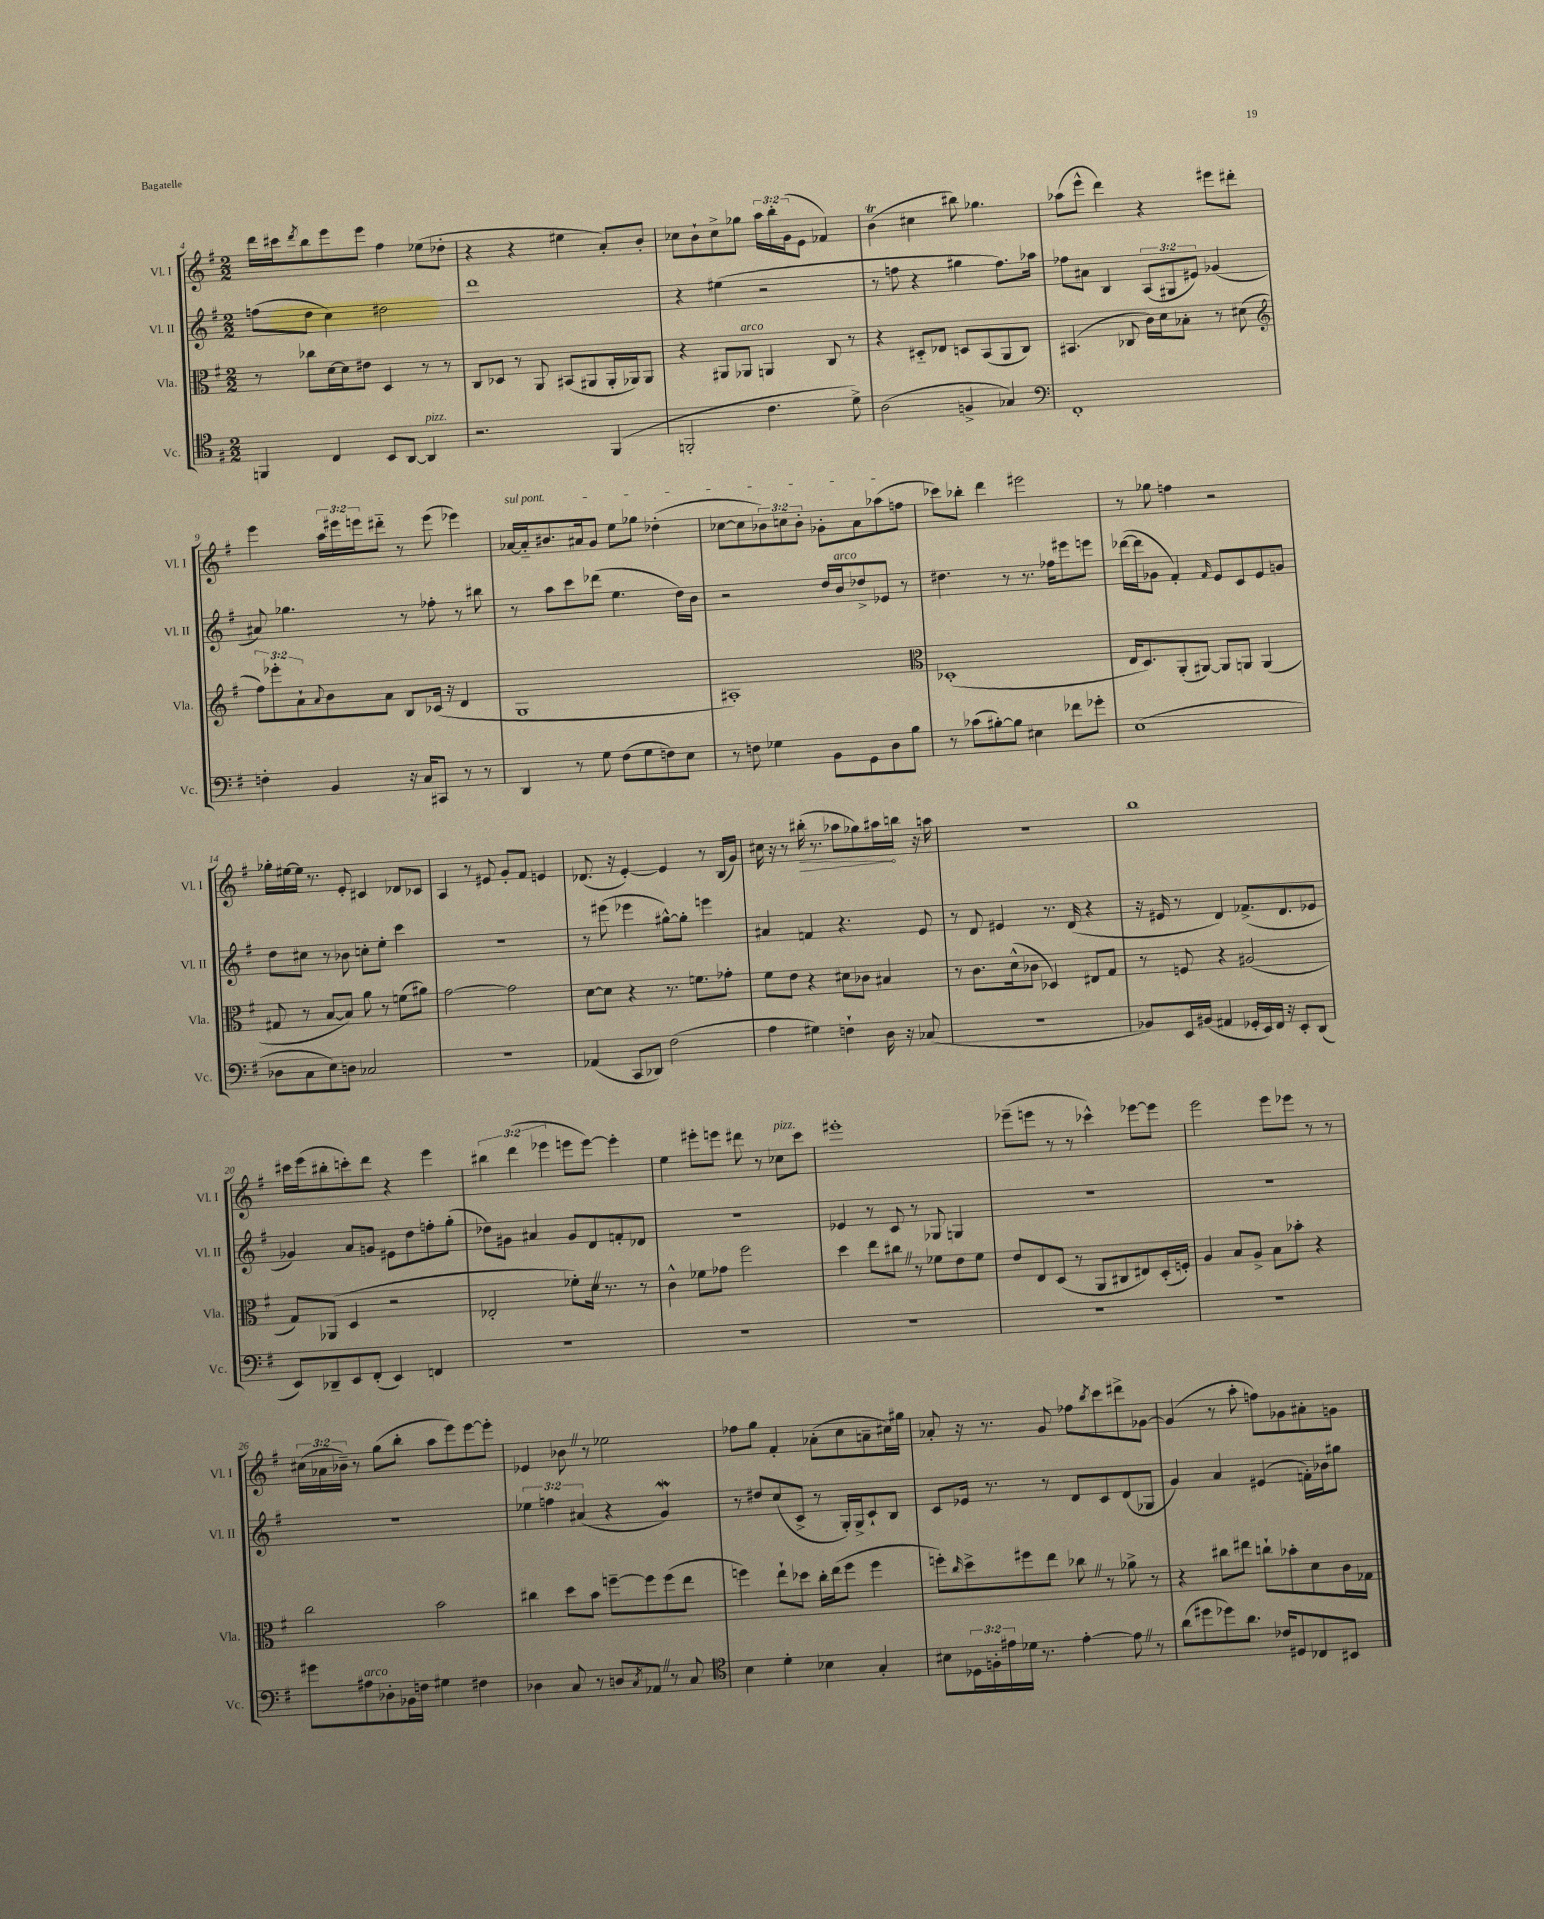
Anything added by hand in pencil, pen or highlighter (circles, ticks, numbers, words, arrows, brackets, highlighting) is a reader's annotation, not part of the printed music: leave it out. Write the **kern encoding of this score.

**kern	**kern	**kern	**kern
*staff4	*staff3	*staff2	*staff1
*clefC4	*clefC3	*clefG2	*clefG2
*k[f#]	*k[f#]	*k[f#]	*k[f#]
*M2/2	*M2/2	*M2/2	*M2/2
4FF	8r	(8ff	16ddd
.	.	.	16ccc#
.	.	.	8qddd
.	8cc-	8dd	8bb
4C	[16d	4cc)	8eee
.	16d]	.	.
.	8e#	.	8eee
8BB	4D	2dd#	4ff#
[8AA	.	.	.
4AA]	8r	.	(8ee-
.	8r	.	8dd-'
=	=	=	=
2.r	8C	1ddd	4r
.	8D-	.	.
.	8r	.	4r
.	8AA	.	.
.	(8BB#	.	4ee#
.	8AA#	.	.
(4FF#	16AA#'	.	8a')
.	16AA-)	.	.
.	8AA-	.	8b'
=	=	=	=
2FF'	4r	4r	8cc-
.	.	.	8b`
.	8AA#	(4ee#	8cc-^
.	8AA-	.	8gg-
4.c	4AA	2r	24aa
.	.	.	24bb'
.	.	.	(24g
.	.	.	8e
.	8C	.	4f-)
8d^)	8r	.	.
=	=	=	=
(2A	4r	8r	(4b
.	.	8ff	.
.	8D#'~	4r	4cc#
.	8E-	.	.
4F^	8D	4gg#	8bb#)
.	(8BB	.	4.gg-
4G-)	8AA	8.ff)	.
.	8C)	.	.
.	.	16aa-	.
=	=	=	=
*clefF4	*	*	*
1FF#'	(4.BB#	8ff-	(8aa-
.	.	8a#	8eee^^
.	.	4B	4ddd)
.	8C-	.	.
.	16c)	(12A	4r
.	16d	.	.
.	.	12G#	.
.	8B-'	.	.
.	.	12e#)	.
.	8r	(4g-	8eee#
.	(8d#	.	8ddd#'
=	=	=	=
*	*clefG2	*	*
4F'	12ff#)	8a#)	4eee
.	12eee-'	.	.
.	.	4.gg-	.
.	12a`	.	.
.	8qqa	.	.
4BB	8b	.	24aa
.	.	.	24eee#
.	.	.	24eee
.	8a	.	8ddd#'~
16r	8B	8r	8r
16C	.	.	.
8CC#	(16c-	8ff-'	(8eee
.	16r	.	.
8r	4d	8r	4eee-)
8r	.	8bb#	.
=	=	=	=
4DD	1G	8r	[16a-
.	.	.	16a-'~]
.	.	8aa	8.b#
8r	.	8ccc	.
.	.	.	16a#
8G	.	(8ddd-	8g
(8F#	.	4.ee	8ee
8G	.	.	8gg-
8F)	.	.	(4dd-'
8E	.	16dd)	.
.	.	16b	.
=	=	=	=
8r	1A#')	2r	[8cc-
8F	.	.	8cc-]
4G-	.	.	12b-)
.	.	.	12cc
.	.	.	12b-'
8BB	.	16dd	8g-'
.	.	16b	.
8GG	.	8dd-^	8a
8D	.	8e-	(8aa-
8B	.	8r	8ff
=	=	=	=
*	*clefC3	*	*
8r	(1D-'	4.dd#	8ccc-)
(8c-	.	.	8bb-'
[8B#')	.	.	4ddd
8B#]	.	8r	.
4E#	.	8.r	2eee#
.	.	16ff-	.
8f-	.	8eee#	.
8g-'	.	8eee	.
=	=	=	=
(1E	16E	([16ddd-	8r
.	8.D)	16ddd-]	.
.	.	8g-	8gg-
.	(8AA'	4f#')	4ff
.	[8AA#)	.	.
.	.	16qqf#	.
.	8AA#]	8e	2r
.	8AA	8c	.
.	(4AA	8e	.
.	.	8g	.
=	=	=	=
8D-	8G#	8dd	16gg-'
.	.	.	[16ee#
8C	8r	8cc#	16ee#]
.	.	.	8.r
8E)	[8B	8r	.
8D	8B])	8b-	8e'
2C-	8a	8cc'	4c#
.	8r	8ee'	.
.	(8f	4ccc	8d-
.	8a#)	.	8c-
=	=	=	=
1r	[2g	1r	4A
.	.	.	8r
.	.	.	8e#
.	2g]	.	8g'
.	.	.	8f#
.	.	.	4e
=	=	=	=
(4AA-	[8d	8r	(8.d-
.	8d]	(8eee#	.
.	.	.	16r
8CC	4r	4eee-	[4e')
8DD-)	.	.	.
(2F#	8.r	[8gg#^^)	4e]
.	.	8gg#']	.
.	8.f	.	.
.	.	4eee	8r
.	8g-'	.	(16B
.	.	.	16g)
=	=	=	=
4A	8f#	4a#	16cc#
.	.	.	16r
.	8e	.	8r
4G#)	4r	4f	(16bb#'
.	.	.	8.r
4F`	8d#	4.r	8aa-
.	8c-	.	8gg-)
16D	4B#	.	16aa#
16r	.	.	16bb
(8C-	.	8e	16r
.	.	.	16aa
=	=	=	=
1r	8r	8r	1r
.	8.c	8d	.
.	.	4e#	.
.	(16d^^	.	.
.	8c-	.	.
.	4D-)	8.r	.
.	.	(16d	.
.	8E#	4r	.
.	8G	.	.
=	=	=	=
8BB-)	8r	16r	1bb
.	.	16e#	.
16EE	8F	8r	.
(16BB#	.	.	.
4AA#	4r	4d)	.
16GG-'	(2A#	(8.f-^	.
16EE)	.	.	.
16FF#	.	.	.
16r	.	8.d	.
8EE'	.	.	.
(8DD	.	8e-	.
=	=	=	=
8EE)	8G)	4g-)	16ccc#
.	.	.	(16eee
8DD-~	(8AA-	.	8bb#'
8EE	4D	8a	8ccc')
(8FF#'	.	8g	8ddd
4EE)	2r	8e#	4r
.	.	8dd	.
4FF	.	8ff'	4eee
.	.	(8gg'	.
=	=	=	=
1r	2E-'	8dd-)	6bb#
.	.	8g#	.
.	.	.	(6ddd
.	.	4a#	.
.	.	.	6eee-
.	8f-')	8g#	8eee
.	16d	8d	[8eee)
.	8.r	.	.
.	.	8f'	4eee']
.	8r	8d-	.
=	=	=	=
1r	4c^^	1r	4ee
.	8f-	.	8eee#'
.	8g-	.	8eee
.	2ff#	.	8ddd#
.	.	.	8r
.	.	.	8cc-
.	.	.	8ccc
=	=	=	=
1r	4dd	4e-	1eee#'
.	8ee	8r	.
.	8cc#	8c	.
.	8r	8r	.
.	8f-	8G-	.
.	8e	4G	.
.	8f-	.	.
=	=	=	=
1r	8e	1r	(8eee-~
.	8E	.	8eee
.	(8D	.	8r
.	8r	.	8r
.	8AA	.	4ccc-^^)
.	8C#	.	.
.	8E#)	.	[8eee-
.	(16D'	.	8eee-]
.	16F')	.	.
=	=	=	=
1r	4A	1r	2eee
.	8B	.	.
.	8A^	.	.
.	8B	.	8eee
.	8b-'	.	8eee-
.	4r	.	8r
.	.	.	8r
=	=	=	=
8g#	2cc	1r	(24cc#
.	.	.	24a-
.	.	.	24b-~)
8A#	.	.	8r
8D-'	.	.	(8gg
16BB-	.	.	8bb'
16F	.	.	.
4G#	2b	.	8aa
.	.	.	8eee)
4F#	.	.	[8eee
.	.	.	8eee']
=	=	=	=
4D-	4cc#	6ee-	4e-
.	.	6ff	.
8C	8dd	.	8b-
.	.	(6a#	.
8r	8b	.	8r
8D	[8ff~	4r	2ee-
8qC	.	.	.
8AA-	8ff]	.	.
8r	(8ff	4g)	.
8C	8ee	.	.
=	=	=	=
*clefC4	*	*	*
4B	4ff)	8r	8ff-
.	.	8dd#	8gg
4d'	8ee`	(8cc	4f#'
.	8dd-	8c^	.
4B-	16cc'	8r	(8a-'
.	(16ee	.	.
.	8ff	16G')	8cc
.	.	16G^	.
4G'	4ff	8c`	8a~
.	.	8B	16cc#)
.	.	.	16gg#
=	=	=	=
8B#	8ff')	8c	8a-'
.	16qqcc	.	.
24D-	8dd^	16e-	16r
24F'	.	.	.
.	.	8.r	8.r
24e#	.	.	.
16d-	8ff#	.	.
8.r	.	.	.
.	8ee	8r	8g
[4e#'	8cc-	8d	8ff-
.	.	.	8qbb
.	8r	8c	8ccc
8e#]	8a-^	(8d	8ddd#^
8r	8r	8G-	[8g-
=	=	=	=
(8a	4r	4g)	(4g-]
8dd#	.	.	.
8dd-)	8cc#	4a	8r
8.a	8ee#	.	8aa'
.	8cc`	(4e#	8ff)
16c-	.	.	.
8D#	8b-'	.	8g-
8C-	8d	16f')	8a#'
.	.	16b-	.
8BB#	16c	8gg#	8g
.	16G-	.	.
==	==	==	==
*-	*-	*-	*-
